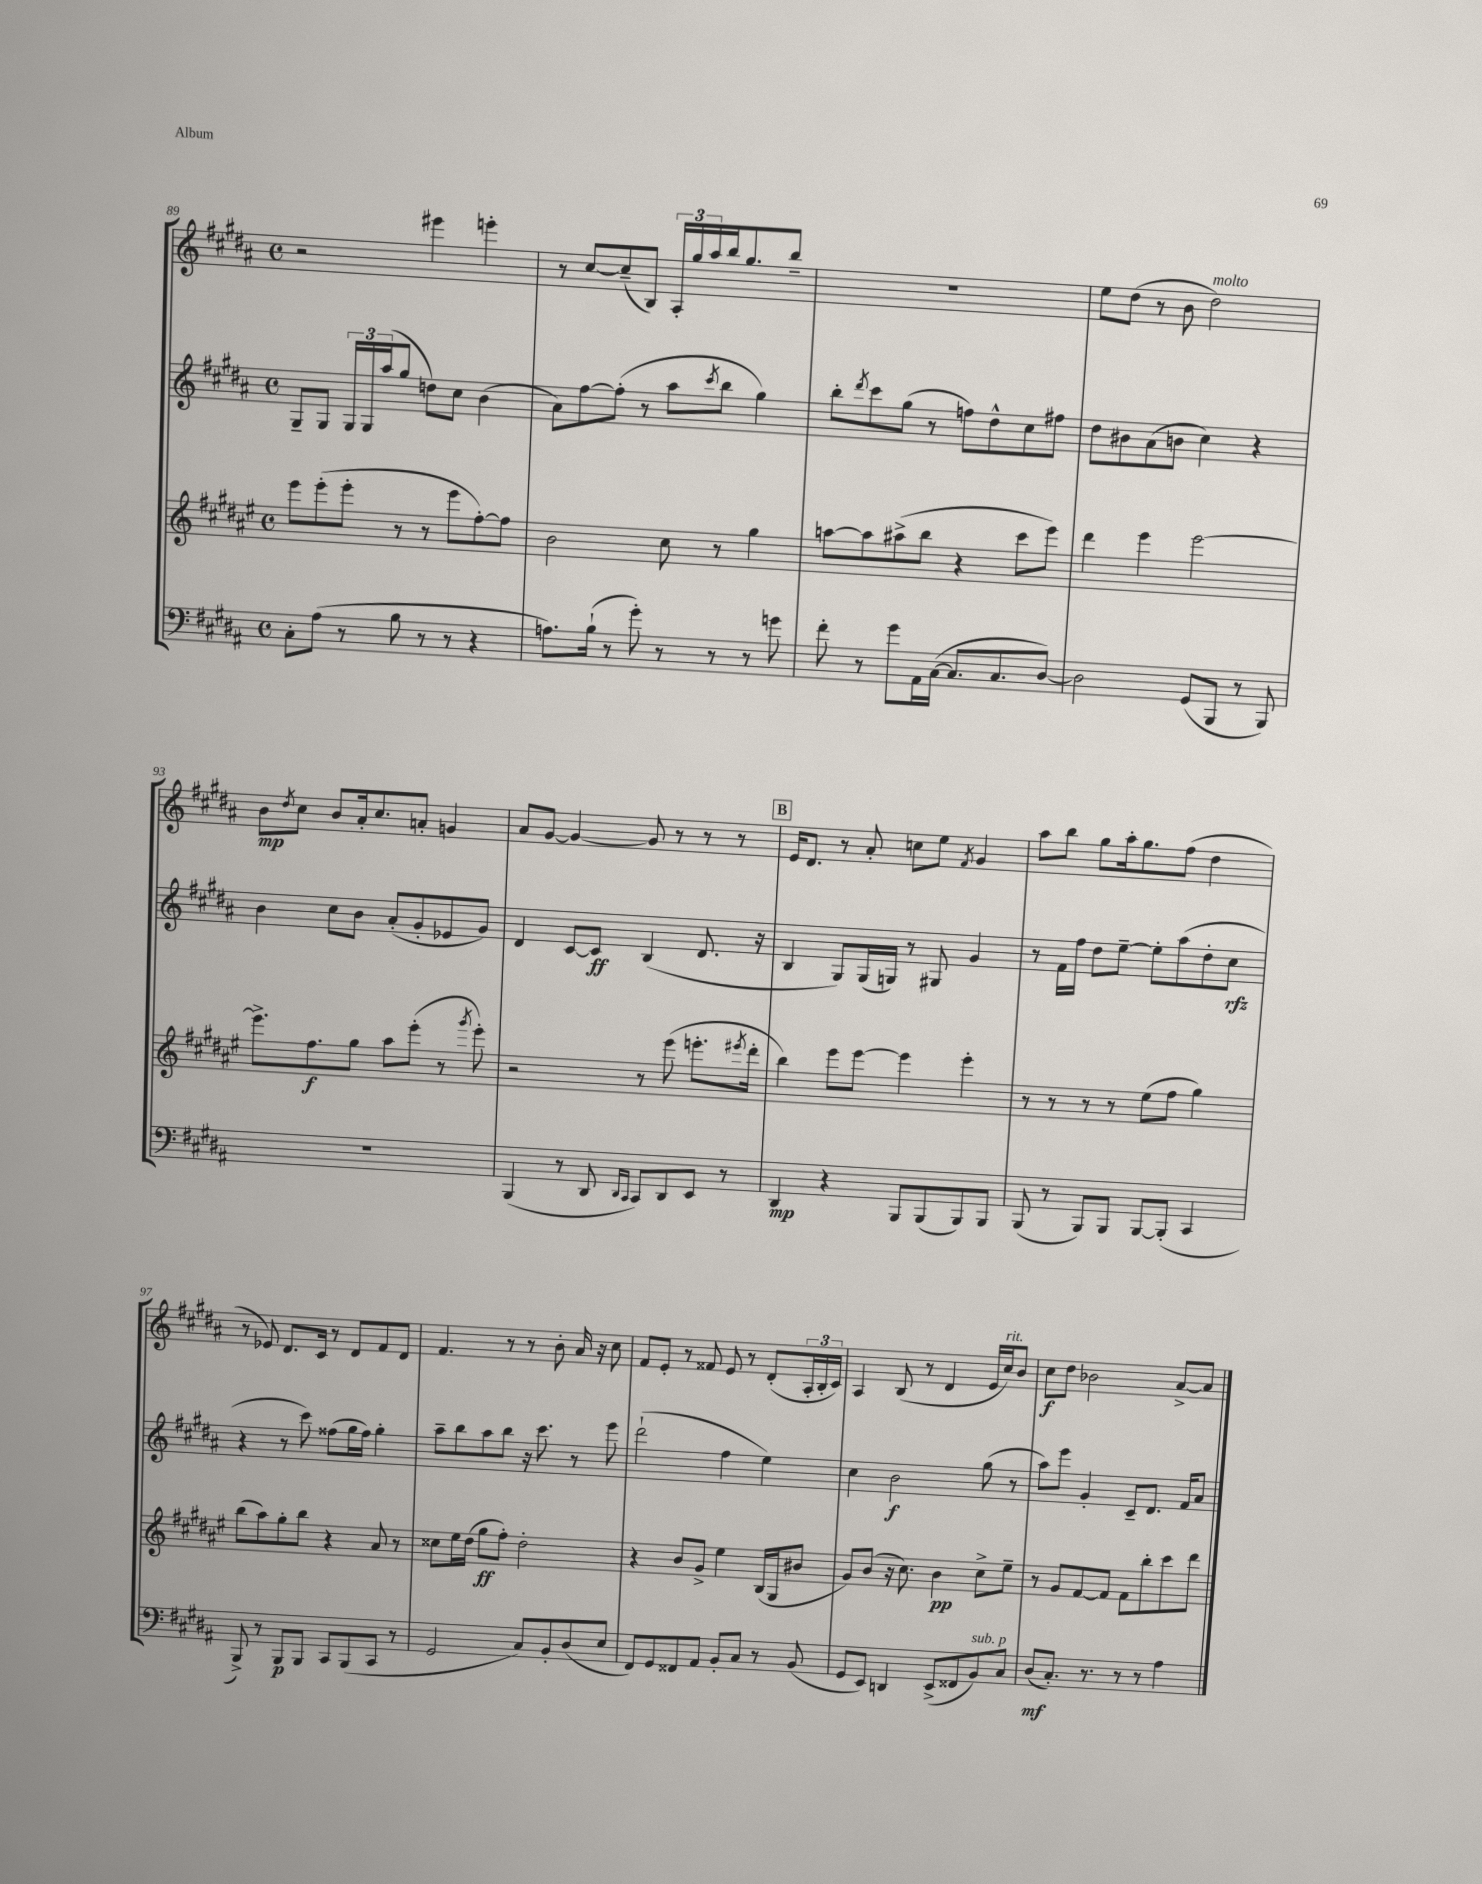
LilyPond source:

<<
\new StaffGroup <<
\new Staff = "s0" {
    \clef treble \key b \major \defaultTimeSignature \time 4/4
    r2 eis'''4 e'''4-. |
    r8 cis''8~ cis''8--( b8) \tuplet 3/2 { ais16-. gis''16 ais''16 } b''16 gis''8. b''8-- |
    R1 |
    e''8 dis''8( r8 b'8 dis''2^\markup { \italic "molto" }) |
    b'8\mp \acciaccatura { dis''8 } cis''8 b'8 ais'16-. cis''8. a'8-. g'4 |
    ais'8 gis'8~ gis'4~ gis'8 r8 r8 r8 |
    \mark \markup { \box "B" } e'16 dis'8. r8 ais'8-. c''8 e''8 \acciaccatura { fis'8 } gis'4 |
    ais''8 b''8 gis''8 ais''16-. gis''8. fis''8( dis''4 |
    r8 ees'8) dis'8. cis'16 r8 dis'8 fis'8 dis'8 |
    fis'4. r8 r8 b'8-. ais'16 r16 cis''8 |
    fis'8 e'8-. r8 fisis'8 e'8 r8 dis'8-.( \tuplet 3/2 { ais16-. b16-. cis'16) } |
    ais4 b8( r8 dis'4 e'16 cis''16^\markup { \italic "rit." }) b'8 |
    cis''8\f dis''8 bes'2 ais'8~-> ais'8 \bar "|." |
}
\new Staff = "s1" {
    \clef treble \key b \major \defaultTimeSignature \time 4/4
    gis8-- gis8 \tuplet 3/2 { gis16 gis16 ais''16( } gis''8 d''8) cis''8 b'4( |
    ais'8) fis''8~ fis''8-.( r8 ais''8 \acciaccatura { cis'''8 } b''8 gis''4) |
    b''8-. \acciaccatura { dis'''8 } cis'''8 gis''8( r8 f''8) dis''8-^ cis''8 fis''8 |
    dis''8 bis'8 ais'8( b'8 cis''4) r4 |
    b'4 cis''8 b'8 ais'8-.( gis'8-. ees'8 gis'8) |
    dis'4 cis'8~ cis'8\ff b4( dis'8. r16 |
    \mark \markup { \box "B" } b4 gis8) gis16( g16) r8 gis8 gis'4 |
    r8 fis'16 fis''16 dis''8 e''8~-- e''8-. ais''8( dis''8-. cis''8\rfz |
    r4 r8 cis'''8) fisis''8( gis''16 fisis''16) gis''4-. |
    ais''8-- b''8 ais''8 b''8 r16 cis'''8. r8 e'''8 |
    dis'''2-!( fis''4 e''4) |
    cis''4 b'2\f gis''8( r8 |
    ais''8) e'''8 gis'4-. cis'8-- dis'8. fis'16 ais'8 \bar "|." |
}
\new Staff = "s2" {
    \clef treble \key fis \major \defaultTimeSignature \time 4/4
    eis'''8 eis'''8-.( eis'''8-. r8 r8 eis'''8 fis''8~-.) fis''8 |
    b'2 cis''8 r8 gis''4 |
    a''8~ a''8 ais''8->( b''8 r4 cis'''8 eis'''8) |
    dis'''4 eis'''4 eis'''2~ |
    eis'''8.-> fis''8.\f gis''8 ais''8 eis'''8-.( r8 \acciaccatura { gis'''8 } eis'''8-.) |
    r2 r8 eis'''8( e'''8.-. \acciaccatura { eis'''8 } dis'''16-. |
    \mark \markup { \box "B" } b''4) eis'''8 eis'''8~ eis'''4 eis'''4-. |
    r8 r8 r8 r8 eis''8( fis''8 gis''4) |
    b''8( ais''8) gis''8-. b''8 r4 ais'8 r8 |
    cisis''8 eis''16 dis''16( gis''8\ff fis''8-.) dis''2-. |
    r4 b'8 gis'8-> eis''4 b16( gis16 bis'8 |
    gis'8) b'8( r16 cis''8.) b'4\pp cis''8-> eis''8-- |
    r8 gis'8 fis'8~ fis'8 fis'8 b''8-. cis'''8 dis'''8 \bar "|." |
}
\new Staff = "s3" {
    \clef bass \key b \major \defaultTimeSignature \time 4/4
    cis8-. ais8( r8 b8 r8 r8 r4 |
    a8.) b16-!( r8 gis'8-.) r8 r8 r8 g'8 |
    fis'8-. r8 gis'8 ais,16 cis16~( cis8. cis8. dis8~) |
    dis2 gis,8( b,,8 r8 b,,8) |
    r1 |
    b,,4( r8 dis,8 \grace { dis,16 cis,16 } cis,8) dis,8 e,8 r8 |
    \mark \markup { \box "B" } dis,4\mp r4 b,,8 b,,8( b,,8) b,,8 |
    b,,8( r8 b,,8) b,,8 b,,8~ b,,8-.( cis,4 |
    b,,8->) r8 b,,8\p b,,8 cis,8 b,,8( cis,8 r8 |
    gis,2 cis8) b,8-. dis8( e8 |
    fis,8) gis,8 fisis,8 ais,8 b,8-. cis8 r8 b,8( |
    gis,8 e,8) d,4 e,8->( fisis,8 b,8^\markup { \italic "sub. p" }) cis8 |
    dis8\mf( cis8.-.) r8. r8 r8 ais4 \bar "|." |
}
>>
>>
\layout { \context { \Score currentBarNumber = #89 } }
